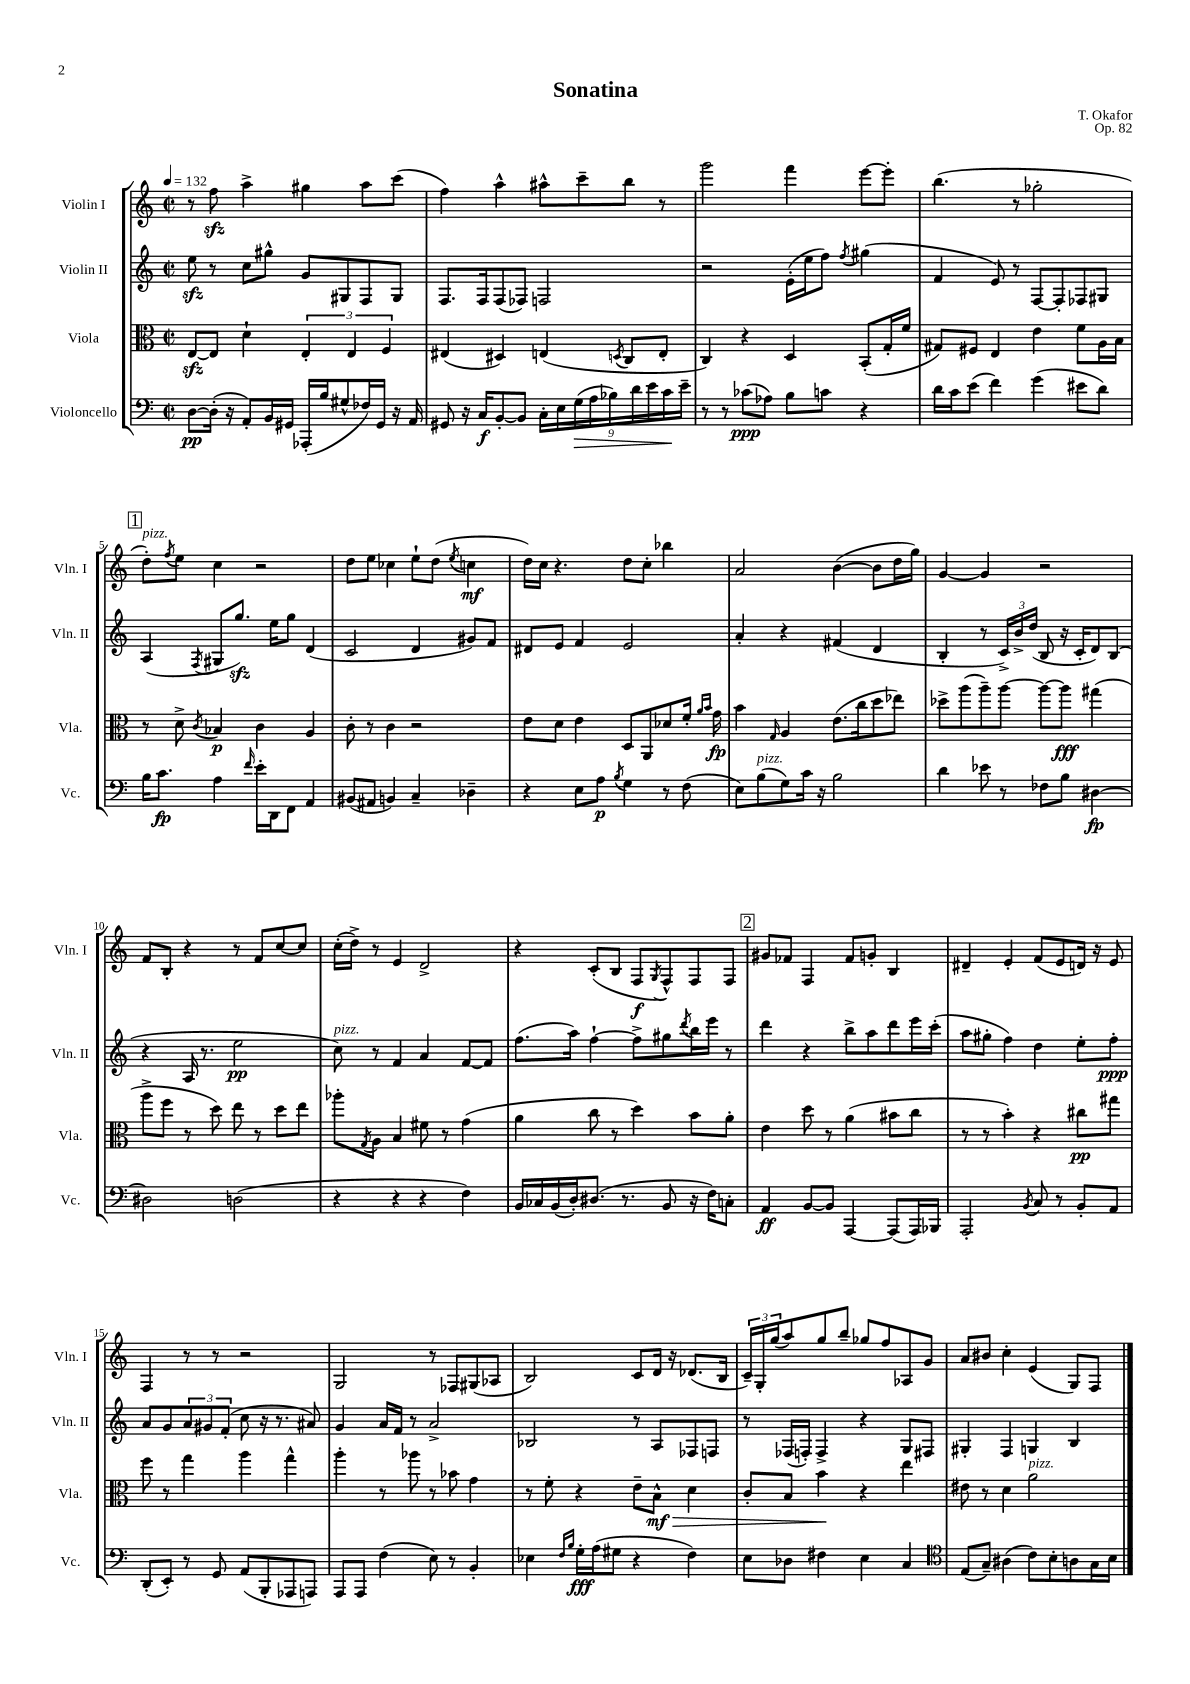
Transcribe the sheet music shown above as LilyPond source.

\header { title = "Sonatina" composer = "T. Okafor" opus = "Op. 82" }
<<
\new StaffGroup <<
\new Staff = "s0" \with { instrumentName = "Violin I" shortInstrumentName = "Vln. I" } {
    \clef treble \key c \major \defaultTimeSignature \time 2/2 \tempo 4 = 132
    r8 f''8\sfz a''4-> gis''4 a''8 c'''8( |
    f''4) a''4-^ ais''8-^ c'''8-- b''8 r8 |
    g'''2 f'''4 e'''8~ e'''8-. |
    b''4.( r8 ges''2-. |
    \mark \markup { \box "1" } d''8-.^\markup { \italic "pizz." }) \acciaccatura { f''8 } e''8 c''4 r2 |
    d''8 e''8 ces''4 e''8-! d''8( \acciaccatura { e''8 } c''4\mf |
    d''16) c''16 r4. d''8 c''8-. bes''4 |
    a'2 b'4~( b'8 d''16 g''16) |
    g'4~ g'4 r2 |
    f'8 b8-. r4 r8 f'8 c''8~ c''8 |
    c''16-.( d''16->) r8 e'4 d'2-> |
    r4 c'8-.( b8 f8\f \acciaccatura { g8 } f8-^) f8 f8 |
    \mark \markup { \box "2" } gis'8 fes'8 f4 fes'8 g'8-. b4 |
    dis'4-- e'4-. f'8( e'8 d'16) r16 e'8 |
    f4 r8 r8 r2 |
    g2 r8 fes8 gis8( aes8 |
    b2) c'8 d'16 r16 des'8.( b16 |
    \tuplet 3/2 { c'16--) g16-. g''16( } a''8) g''8 b''8-- ges''8 f''8 aes8 g'8 |
    a'8 bis'8 c''4-. e'4( g8) f8 \bar "|." |
}
\new Staff = "s1" \with { instrumentName = "Violin II" shortInstrumentName = "Vln. II" } {
    \clef treble \key c \major \defaultTimeSignature \time 2/2
    e''8\sfz r8 c''8 gis''8-^ g'8 gis8 f8 gis8 |
    f8. f16 f8( fes8) f2 |
    r2 e'16-.( e''16 f''8) \acciaccatura { f''8 } gis''4( |
    f'4 e'8) r8 f8~ f8-. fes8 gis8 |
    \mark \markup { \box "1" } a4( \acciaccatura { f8 } gis8 g''8.\sfz) e''16 g''8 d'4( |
    c'2 d'4 gis'8) f'8 |
    dis'8 e'8 f'4 e'2 |
    a'4-. r4 fis'4( d'4 |
    b4-. r8 \tuplet 3/2 { c'16->) b'16-> d''16( } b8 r16 c'16-. d'8) b8( |
    r4 a16 r8. e''2\pp |
    c''8^\markup { \italic "pizz." }) r8 f'4 a'4 f'8~ f'8 |
    f''8.( a''16) f''4~-! f''8-> gis''8 \acciaccatura { d'''8 } b''16 e'''16 r8 |
    \mark \markup { \box "2" } d'''4 r4 b''8-> a''8 d'''8 e'''16 c'''16-.( |
    a''8 gis''8-. f''4) d''4 e''8-. f''8-.\ppp |
    a'8 g'8 \tuplet 3/2 { a'8 gis'8 f'8-.( } c''8 r16 r8. ais'8) |
    g'4 a'16 f'16 r8 a'2-> |
    bes2 r8 a8 fes8 f8 |
    r8 fes16( f16-.) f4-> r4 g8 fis8 |
    gis4-. f4 g4 b4 \bar "|." |
}
\new Staff = "s2" \with { instrumentName = "Viola" shortInstrumentName = "Vla." } {
    \clef alto \key c \major \defaultTimeSignature \time 2/2
    e8~\sfz e8 d'4-! \tuplet 3/2 { e4-. e4 f4 } |
    eis4( dis4) e4( \acciaccatura { d8 } c8 e8-. |
    c4) r4 d4 b,8-.( g16-. f'16 |
    gis8) fis8 e4 e'4 f'8 a16 b16 |
    \mark \markup { \box "1" } r8 d'8-> \acciaccatura { c'8 } bes4\p c'4 a4 |
    c'8-. r8 c'4 r2 |
    e'8 d'8 e'4 d8 a,8 des'8 f'16-. \grace { a'16 b'16 } g'16\fp |
    b'4 \grace { g16 } a4 e'8.( c''16 d''8 ees''8) |
    des''8-> a''8( a''8--) a''8~ a''8~ a''8\fff gis''4( |
    a''8-> f''8 r8 d''8) e''8 r8 d''8 e''8 |
    aes''8-. \acciaccatura { g8 } a8 b4 fis'8 r8 g'4( |
    a'4 c''8 r8 d''4) b'8 a'8-. |
    \mark \markup { \box "2" } e'4 d''8 r8 a'4( bis'8 c''8 |
    r8 r8 b'4-.) r4 cis''8\pp gis''8 |
    f''8 r8 g''4 a''4 g''4-^ |
    a''4-. r8 aes''8 r8 bes'8 g'4 |
    r8 f'8-. r4 e'8-- b8-^\mf\> d'4 |
    c'8-. b8 b'4\! r4 e''4 |
    eis'8 r8 d'4 a'2^\markup { \italic "pizz." } \bar "|." |
}
\new Staff = "s3" \with { instrumentName = "Violoncello" shortInstrumentName = "Vc." } {
    \clef bass \key c \major \defaultTimeSignature \time 2/2
    d8~\pp d16-.( r16 a,8-.) b,16 gis,16 aes,,16-.( b16 gis8-^ fes16) gis,16 r16 a,16 |
    gis,8 r16 c16\f b,8~-. b,8 \tuplet 9/8 { c16-. e16 g16\>( a16 bes16) d'16 e'16 c'16\! e'16-- } |
    r8 r8 ces'8\ppp( aes8) b8 c'8 r4 |
    d'16 c'16 e'8( f'4) g'4( eis'8 d'8) |
    \mark \markup { \box "1" } b16 c'8.\fp a4 \grace { f'16 } e'16-. d,16 f,8 a,4 |
    bis,8( ais,8 b,4) c4-- des4-- |
    r4 e8 a8\p \acciaccatura { b8 } g4 r8 f8( |
    e8) b8^\markup { \italic "pizz." }( g8) c'16 r16 b2 |
    d'4 ees'8 r8 fes8 b8 dis4~\fp |
    dis2 d2( |
    r4 r4 r4 f4) |
    b,16 ces16 b,16( d16-.) dis8.( r8. b,8 r16 f16) c8-. |
    \mark \markup { \box "2" } a,4\ff b,8~ b,8 a,,4~ a,,8( a,,16) bes,,16 |
    a,,2-. \acciaccatura { b,8 } c8 r8 b,8-. a,8 |
    d,8-.( e,8-.) r8 g,8 a,8( b,,8-. aes,,8 a,,8) |
    a,,8 a,,8 f4( e8) r8 b,4-. |
    ees4 \grace { f16 b16 } g16-.\fff a16( gis8 r4 f4) |
    e8 des8 fis4 e4 c4 |
    \clef tenor e8( g8--) ais4( c'8) b8-. a8 g16 b16 \bar "|." |
}
>>
>>
